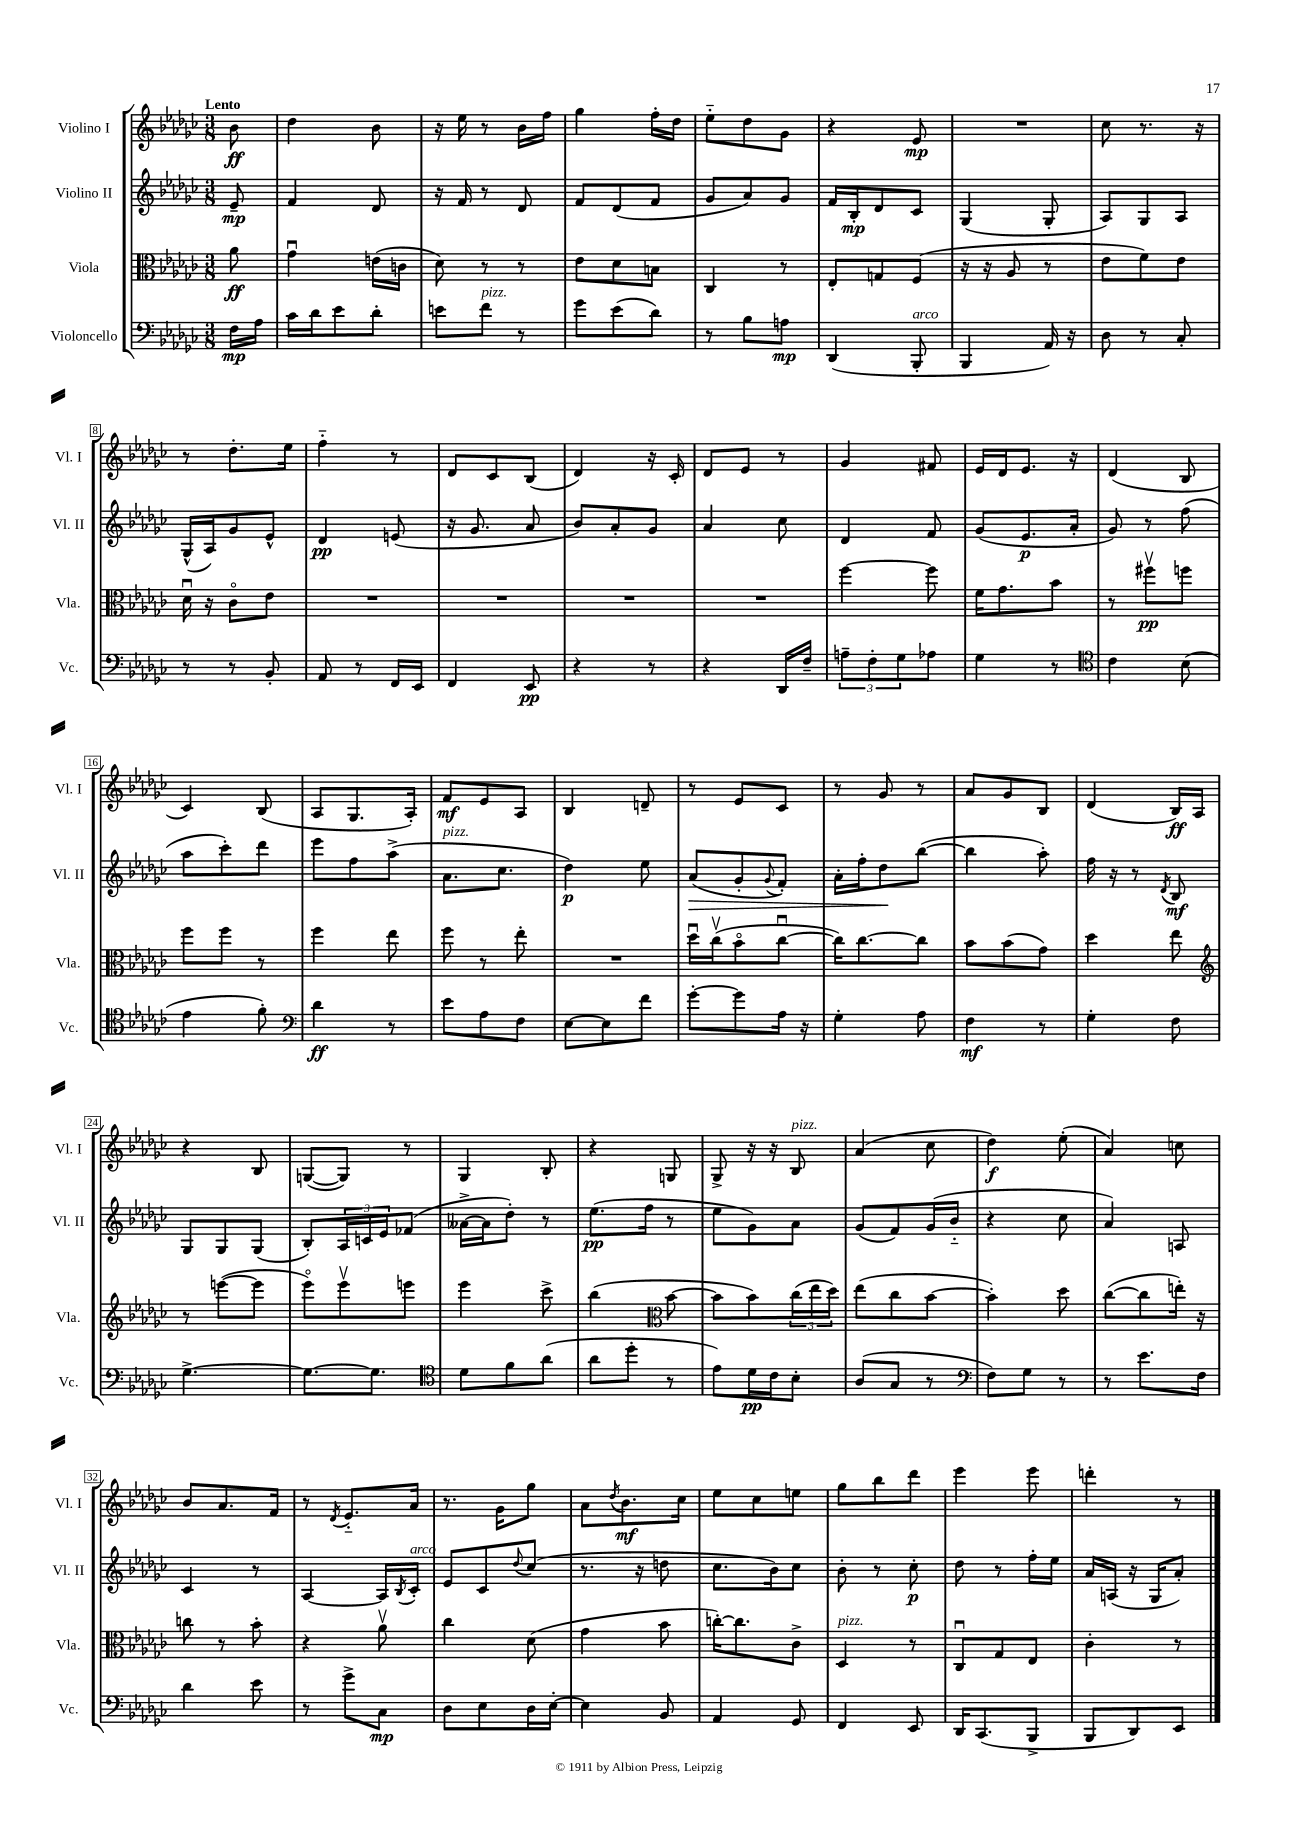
<<
\new StaffGroup <<
\new Staff = "s0" \with { instrumentName = "Violino I" shortInstrumentName = "Vl. I" } {
    \clef treble \key ges \major \numericTimeSignature \time 3/8 \partial 8 \tempo "Lento"
    bes'8\ff |
    des''4 bes'8 |
    r16 ees''16 r8 bes'16 f''16 |
    ges''4 f''16-. des''16 |
    ees''8-_ des''8 ges'8 |
    r4 ees'8\mp |
    R4. |
    ces''8 r8. r16 |
    r8 des''8.-. ees''16 |
    f''4-_ r8 |
    des'8 ces'8 bes8( |
    des'4) r16 ces'16-. |
    des'8 ees'8 r8 |
    ges'4 fis'8 |
    ees'16 des'16 ees'8. r16 |
    des'4( bes8 |
    ces'4) bes8( |
    aes8 ges8. aes16-.) |
    f'8\mf ees'8 aes8 |
    bes4 d'8-- |
    r8 ees'8 ces'8 |
    r8 ges'8 r8 |
    aes'8 ges'8 bes8 |
    des'4( bes16\ff) aes16 |
    r4 bes8 |
    g8~( g8) r8 |
    ges4 bes8-. |
    r4 g8 |
    ges8-> r16 r16 bes8^\markup { \italic "pizz." } |
    aes'4( ces''8 |
    des''4\f) ees''8-.( |
    aes'4) c''8 |
    bes'8 aes'8. f'16 |
    r8 \acciaccatura { des'8 } ees'8.-_ aes'16 |
    r8. ges'16 ges''8 |
    aes'8 \acciaccatura { des''8 } bes'8.\mf ces''16 |
    ees''8 ces''8 e''8 |
    ges''8 bes''8 des'''8 |
    ees'''4 ees'''8 |
    d'''4-. r8 \bar "|." |
}
\new Staff = "s1" \with { instrumentName = "Violino II" shortInstrumentName = "Vl. II" } {
    \clef treble \key ges \major \numericTimeSignature \time 3/8 \partial 8
    ees'8--\mp |
    f'4 des'8 |
    r16 f'16 r8 des'8 |
    f'8 des'8( f'8 |
    ges'8 aes'8) ges'8 |
    f'16 bes16-.\mp des'8 ces'8 |
    ges4( ges8-. |
    aes8) ges8 aes8 |
    ges16-^( aes16) ges'8 ees'8-^ |
    des'4\pp e'8( |
    r16 ges'8. aes'8 |
    bes'8) aes'8-. ges'8 |
    aes'4 ces''8 |
    des'4 f'8 |
    ges'8( ees'8.\p aes'16-. |
    ges'8) r8 f''8( |
    aes''8 ces'''8-.) des'''8 |
    ees'''8 f''8 aes''8->( |
    aes'8.^\markup { \italic "pizz." } ces''8. |
    des''4\p) ees''8 |
    aes'8\>( ges'8-. \appoggiatura { ges'8 } f'8-.) |
    aes'16-. f''16-. des''8\! bes''8~( |
    bes''4 aes''8-.) |
    f''16 r16 r8 \acciaccatura { des'8 } bes8\mf |
    ges8 ges8 ges8( |
    bes8-.) \tuplet 3/2 { aes16 c'16 ees'16 } fes'8( |
    aeses'16~-> aeses'16 des''8-.) r8 |
    ees''8.\pp( f''16 r8 |
    ees''8 ges'8) aes'8 |
    ges'8( f'8) ges'16( bes'16-_ |
    r4 ces''8 |
    aes'4) a8 |
    ces'4 r8 |
    aes4~ aes16 \acciaccatura { bes8 } ces'16-.^\markup { \italic "arco" } |
    ees'8 ces'8 \appoggiatura { des''8 } ces''8( |
    r8. r16 d''8 |
    ces''8. bes'16) ces''8 |
    bes'8-. r8 ces''8-.\p |
    des''8 r8 f''16-. ees''16 |
    aes'16 a16( r16 ges16 aes'8-.) \bar "|." |
}
\new Staff = "s2" \with { instrumentName = "Viola" shortInstrumentName = "Vla." } {
    \clef alto \key ges \major \numericTimeSignature \time 3/8 \partial 8
    aes'8\ff |
    ges'4\downbow e'16( c'16 |
    des'8) r8 r8 |
    ees'8 des'8 b8 |
    ces4 r8 |
    ees8-. g8 f8( |
    r16 r16 aes8 r8 |
    ees'8 f'8) ees'8 |
    des'16\downbow r16 ces'8\flageolet ees'8 |
    R4. |
    R4. |
    R4. |
    R4. |
    f''4~ f''8 |
    f'16 ges'8. bes'8 |
    r8 fis''8\upbow\pp f''8 |
    f''8 f''8 r8 |
    f''4 ees''8 |
    f''8 r8 ees''8-. |
    R4. |
    des''16\downbow ces''16\upbow( bes'8\flageolet ces''8~\downbow |
    ces''16) ces''8.~ ces''8 |
    bes'8 bes'8( ges'8) |
    des''4 ees''8 |
    \clef treble r8 e'''8~( e'''8 |
    ees'''8\flageolet) ees'''8\upbow e'''8 |
    ees'''4 ces'''8-> |
    bes''4( \clef alto bes'8~ |
    bes'8 bes'8) \tuplet 3/2 { ces''16( ees''16 des''16) } |
    ees''8( ces''8 bes'8~ |
    bes'4-.) des''8 |
    ces''8~( ces''8 e''16-.) r16 |
    c''8 r8 bes'8-. |
    r4 aes'8\upbow |
    ces''4 des'8( |
    ges'4 bes'8 |
    c''16~-.) c''8. ces'8-> |
    des4^\markup { \italic "pizz." } r8 |
    ces8\downbow ges8 ees8 |
    ces'4-. r8 \bar "|." |
}
\new Staff = "s3" \with { instrumentName = "Violoncello" shortInstrumentName = "Vc." } {
    \clef bass \key ges \major \numericTimeSignature \time 3/8 \partial 8
    f16\mp aes16 |
    ces'16 des'16 ees'8 des'8-. |
    e'8 f'8^\markup { \italic "pizz." } r8 |
    ges'8 ees'8( des'8) |
    r8 bes8 a8\mp |
    des,4( bes,,8-.^\markup { \italic "arco" } |
    bes,,4 aes,16) r16 |
    des8 r8 ces8-. |
    r8 r8 bes,8-. |
    aes,8 r8 f,16 ees,16 |
    f,4 ees,8\pp |
    r4 r8 |
    r4 des,16 f16-- |
    \tuplet 3/2 { a8-- f8-. ges8 } aes8 |
    ges4 r8 |
    \clef tenor ces'4 bes8( |
    ees'4 f'8-.) |
    \clef bass des'4\ff r8 |
    ees'8 aes8 f8 |
    ees8~ ees8 f'8 |
    ges'8~-. ges'8 aes16 r16 |
    ges4-. aes8 |
    f4\mf r8 |
    ges4-. f8 |
    ges4.~-> |
    ges8.~ ges8. |
    \clef tenor des'8 f'8 aes'8( |
    aes'8 des''8-. r8 |
    ees'8) des'16\pp ces'16 bes8-. |
    aes8( ges8 r8 |
    \clef bass f8) ges8 r8 |
    r8 ees'8. f16 |
    des'4 ees'8 |
    r8 ges'8-> ces8\mp |
    des8 ees8 des16 ees16~-. |
    ees4 bes,8 |
    aes,4 ges,8 |
    f,4 ees,8 |
    des,16 ces,8.( bes,,8-> |
    bes,,8 des,8) ees,8 \bar "|." |
}
>>
>>
\layout { \context { \Score \override BarNumber.stencil = #(make-stencil-boxer 0.1 0.3 ly:text-interface::print) } }
